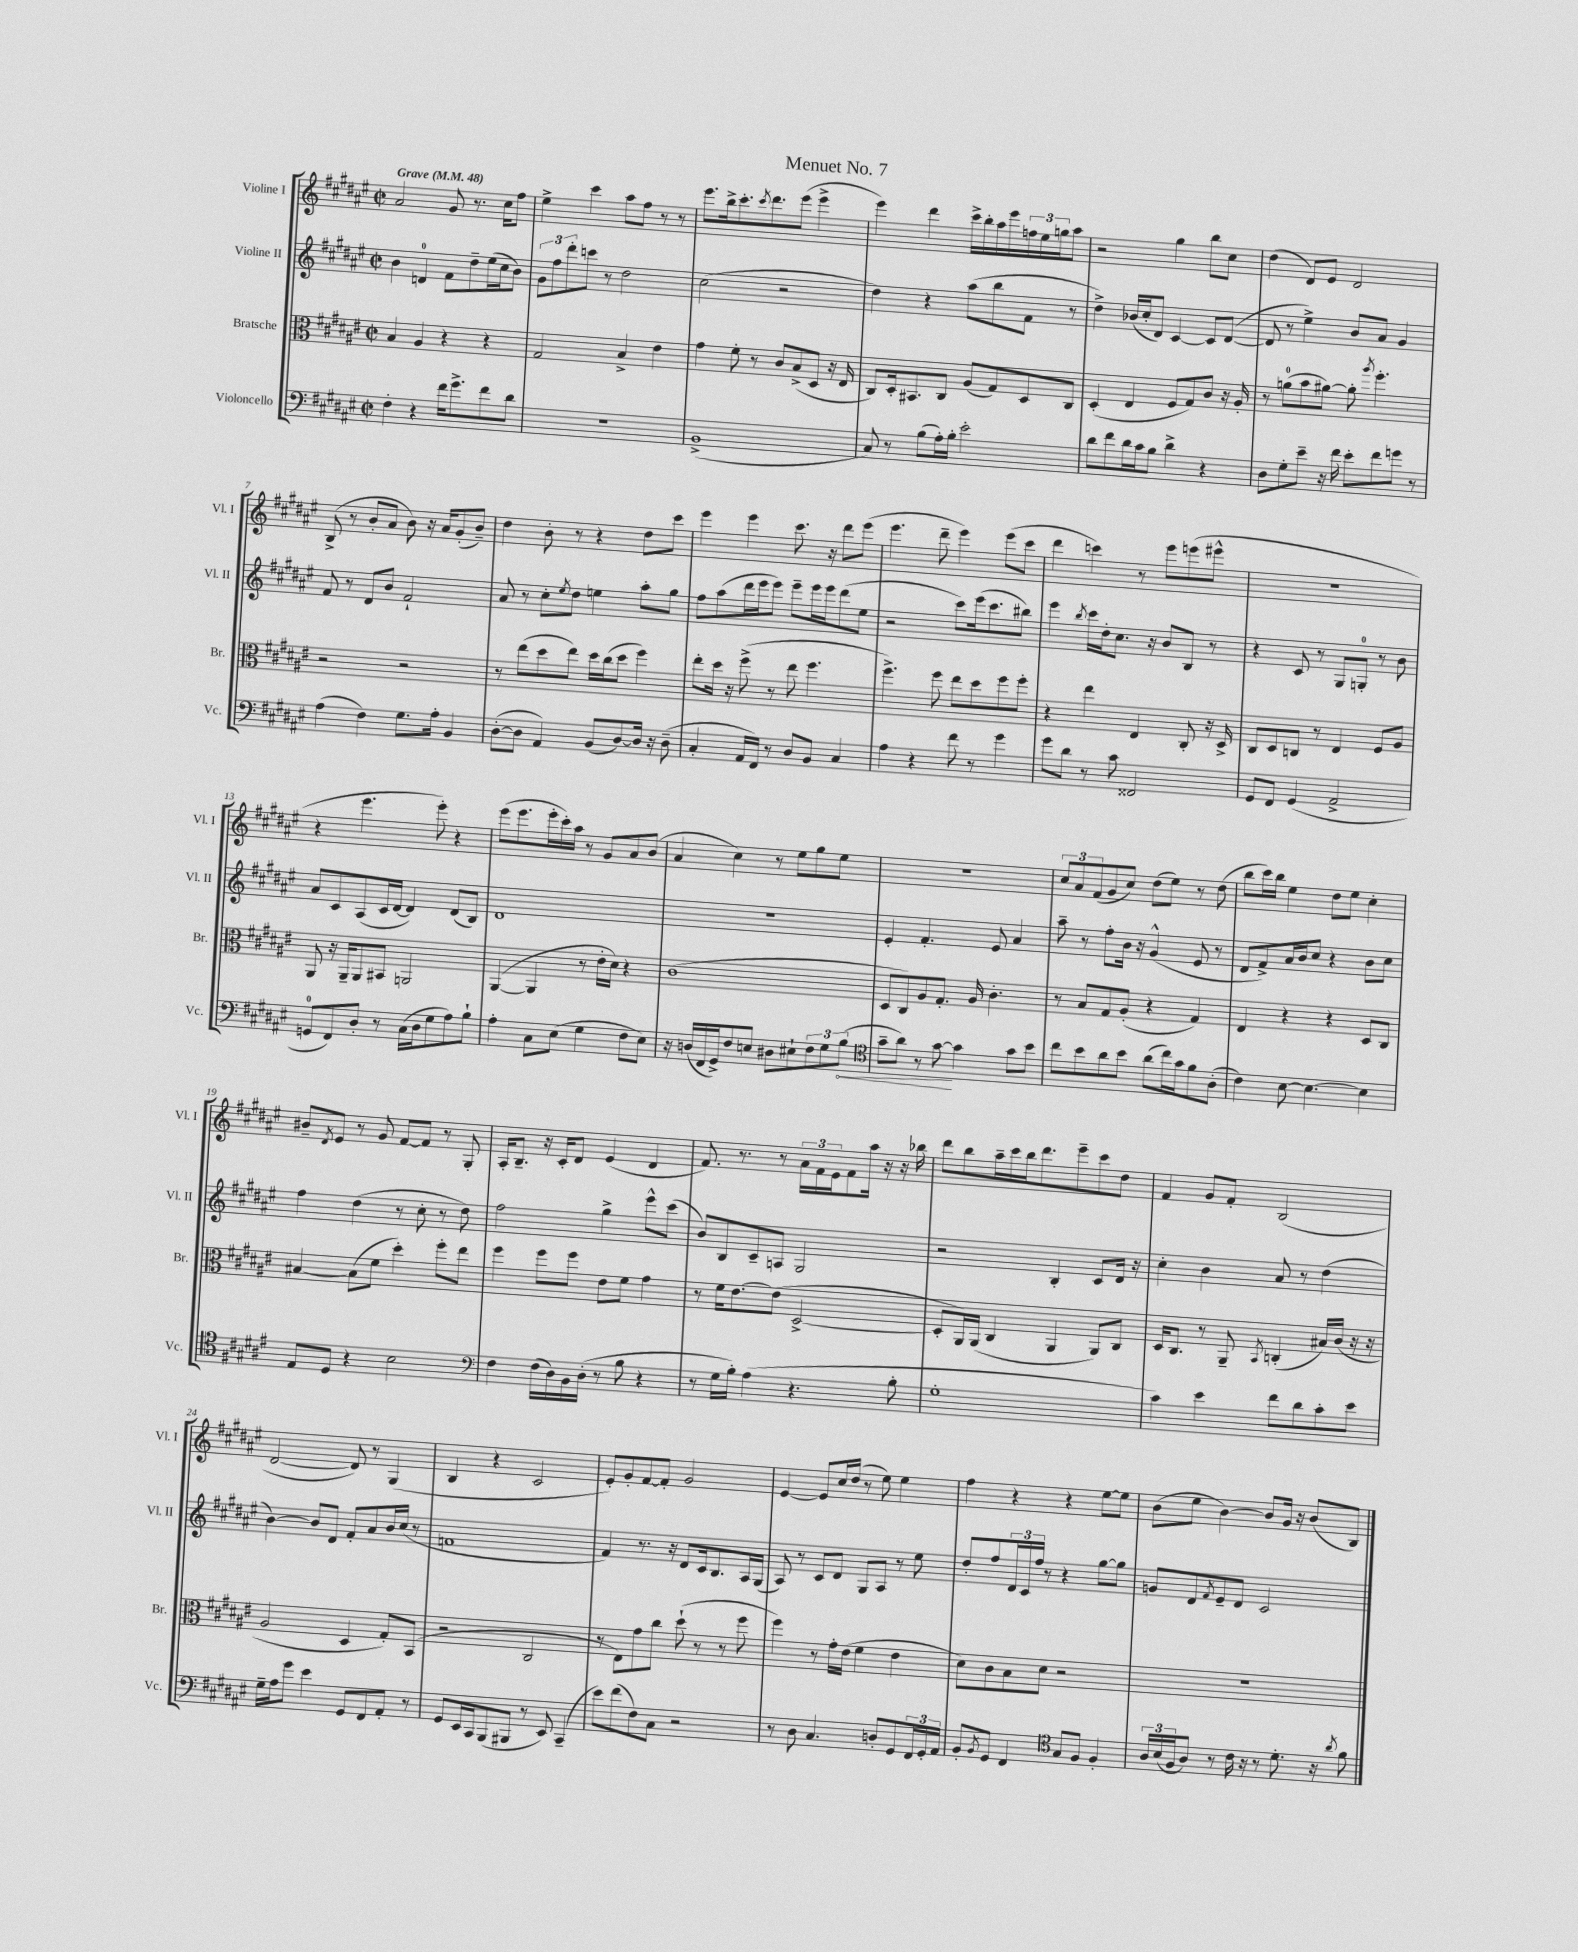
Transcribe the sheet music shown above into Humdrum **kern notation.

**kern	**kern	**kern	**kern
*staff4	*staff3	*staff2	*staff1
*clefF4	*clefC3	*clefG2	*clefG2
*k[f#c#g#d#a#e#]	*k[f#c#g#d#a#e#]	*k[f#c#g#d#a#e#]	*k[f#c#g#d#a#e#]
*M2/2	*M2/2	*M2/2	*M2/2
*met(c|)	*met(c|)	*met(c|)	*met(c|)
*MM48	*MM48	*MM48	*MM48
4F#'	4B	4b	2a#
4r	4A#	4d	.
16f#	4r	8f#	8g#
8.g#^	.	.	.
.	.	8dd#~	8.r
8f#	4r	(16ee#	.
.	.	16cc#	16cc#
8d#	.	8b)	8ff#
=	=	=	=
1r	2G#	12g#	4ee#^
.	.	12ff#	.
.	.	12ddd#'	.
.	.	8ccc	4ccc#
.	.	8r	.
.	4B^	2dd#	8aa#
.	.	.	8ff#
.	4e#	.	8r
.	.	.	8r
=	=	=	=
(1BB^	4g#	(2cc#	8.eee#
.	.	.	16bb^
.	8f#'	.	8.ccc#'
.	8r	.	.
.	.	.	8qccc#
.	.	.	8.ddd#
.	8c#	2r	.
.	(8B^	.	(8eee#
.	8D#	.	4eee#^
.	16r	.	.
.	16E#	.	.
=	=	=	=
8C#)	8C#)	4dd#)	4eee#)
8r	16D#'	.	.
.	8.BB#	.	.
(8B	.	4r	4ddd#
16A#')	8C#	.	.
16B'	.	.	.
2e#'	(8A#	(8aa#	16ccc#^
.	.	.	16bb'
.	8G#)	8bb	16aa#
.	.	.	16eee#
.	8D#	8f#	24ff
.	.	.	24ee#
.	.	.	24gg
.	8C#	8r	8aa#
=	=	=	=
8d#	(4D#'	4dd#^)	2r
8f#	.	.	.
16d#	4E#	(16b-	.
16c#	.	16cc#'	.
8B	.	8d#)	.
4d#^	8F#	[4c#	4gg#
.	8G#)	.	.
4r	8c#	8c#]	8bb
.	16r	([8d#	8cc#
.	16A#'	.	.
=	=	=	=
8D#	8r	8d#]	(4dd#
8G#'	(8a	8r	.
8e#~	8b	4ee#^)	8d#)
16r	[8a#)	.	8e#
16f#	.	.	.
8e#'	8a#']	8b	2d#
.	8qaa#	.	.
8f#	4.ff#'	8a#	.
8g	.	4g#	.
8r	.	.	.
=	=	=	=
(4A#	2r	8f#	(8B^
.	.	8r	8r
4F#)	.	8d#	8b'
.	.	8b	8a#
8.G#	2r	2f#`	8b)
.	.	.	16r
16A#'	.	.	16a#
4BB	.	.	(8g#'
.	.	.	8b~)
=	=	=	=
([8D#'	8r	8a#	4dd#
8D#]	(8ee#	8r	.
4AA#)	8dd#	8cc#'	8b'
.	.	8qee#	.
.	8ee#)	8dd#	8r
(8BB	16dd#	4ee	4r
.	(16cc#	.	.
[8D#)	8dd#	.	.
16D#]	4ff#)	8aa#'	8dd#
16r	.	.	.
(8D#~	.	8gg#	8ccc#
=	=	=	=
4C#'	8ee#'	8ff#	4eee#
.	16dd#	(8aa#	.
.	16r	.	.
16AA#	(8ff#^	16ddd#	4eee#
16FF#)	.	16eee#	.
8r	8r	8eee#)	.
8D#	8ee#	8eee#~	8.ccc#
8BB	4.ff#	16eee#	.
.	.	16eee#	16r
4C#	.	(8ddd#	8ddd#
.	.	8ee#	(8eee#
=	=	=	=
4A#	4.ff#^)	2r	4.eee#
4r	.	.	.
.	8ff#	.	8ddd#~
8f#	8ee#	8ccc#)	4eee#)
8r	8dd#	(16eee#	.
.	.	8.ccc#	.
4g#	8ff#	.	(8eee#
.	8ff#'	8bb#)	8ccc#
=	=	=	=
8g#	4r	4eee#	4ddd#
8d#	.	.	.
.	.	8qbb	.
8r	4ee#	16ccc#	4ccc)
.	.	16dd#'	.
8c#	.	8.cc#	.
2FF##	4E#	.	8r
.	.	16r	.
.	.	8b	8eee#
.	8C#'	8B	(8eee
.	16r	8r	8eee#^^
.	16D#^	.	.
=	=	=	=
8GG#	8C#	4r	1r
8FF#	8D#	.	.
(4GG#	8C	8c#	.
.	8r	8r	.
2AA#^	4E#	8G#	.
.	.	8G'	.
.	8F#	8r	.
.	8A#	8b	.
=	=	=	=
8GG	8AA#	8a#	4r
8FF#)	16r	8c#	.
.	16AA#~	.	.
8D#'	8AA#	(8A#	4.eee#
8r	8BB#	16c#	.
.	.	[16d#	.
(16C#	2AA	4d#])	.
16D#	.	.	.
8G#	.	.	8eee#')
8A#)	.	(8d#	4r
8B`	.	8B)	.
=	=	=	=
4A#'	([4AA#	1d#	(8eee#
.	.	.	8.eee#
8C#	4AA#]	.	.
.	.	.	16eee#'
(8E#	.	.	16ccc#')
.	.	.	16aa#
4G#	8r	.	8r
.	16e#'	.	8g#
.	16d#)	.	.
8F#	4r	.	8a#
8E#)	.	.	(8b
=	=	=	=
16r	(1c#	1r	4a#
(16D	.	.	.
16FF#	.	.	.
16GG#^)	.	.	.
8F#	.	.	4cc#)
8E	.	.	.
8D#	.	.	8r
8E#`	.	.	8ee#
12F#	.	.	8gg#
12G#	.	.	.
.	.	.	8ee#
(12B	.	.	.
=	=	=	=
*clefC4	*	*	*
8g#~	8D#	4e#'	1r
8a#)	8C#)	.	.
8r	8A#	4.f#'	.
[8g#	8.G#'	.	.
4g#]	.	.	.
.	16A#	.	.
.	4.c#'	8e#	.
8g#	.	4a#	.
8b	.	.	.
=	=	=	=
8cc#	8r	8aa#~	12cc#
.	.	.	12a#
8b	8B	8r	.
.	.	.	(12f#
8a#	8G#	8ff#'	8g#
8b	(8A#'	16b	8cc#)
.	.	16r	.
(8a#	4r	(4g#^^	(8dd#
16cc#)	.	.	8ee#)
16g#	.	.	.
8f#	4G#)	8e#	8r
(8A#'	.	8r	(8dd#
=	=	=	=
4c#)	4E#	8d#	8bb
.	.	8f#^)	16ccc#)
.	.	.	16bb
[8B	4r	16a#	4ee#
.	.	16b	.
4.B_	.	8cc#	.
.	4r	4r	8dd#
.	.	.	8ee#
4B]	8D#	8b	4cc#'
.	8C#	8cc#	.
=	=	=	=
8E#	[4B#	4ff#	8b#~
.	.	.	8qd#
8D#	.	.	8e#
4r	(8B#]	(4dd#	8r
.	8f#	.	8g#
2B	4dd#')	8r	[8f#
.	.	8cc#'	8f#]
.	8ff#'	8r	8r
.	8ee#	8dd#)	8G#'
=	=	=	=
*clefF4	*	*	*
4F#	4ff#	2ff#	16A#'
.	.	.	8.B~
(16F#	8ff#	.	16r
16D#)	.	.	16c#'
16BB	8ff#	.	8d#
(16D#'	.	.	.
8r	8e#	4gg#^	(4e#
8B	8f#	.	.
4r	4g#	8eee#^^	4d#
.	.	(8ccc#	.
=	=	=	=
8r	8r	8b)	8.f#)
16G#	16f#	8B	.
16B')	[8.e#	.	8.r
(4A#	.	8c#~	.
.	(8e#]	8A	8r
4.r	[2D#^	2G#	24a#
.	.	.	24f#
.	.	.	24e#
.	.	.	8f#
.	.	.	16aa#
.	.	.	16r
8B'	.	.	16r
.	.	.	16bb-
=	=	=	=
1G#'	8D#']	2r	8ddd#
.	16AA#)	.	8bb
.	(16AA#	.	.
.	4C#	.	16aa#~
.	.	.	16ccc#
.	.	.	16bb
.	.	.	8.ddd#
.	4AA#	4B'	.
.	.	.	8eee#~
.	8AA#)	8c#	8ccc#
.	8C#	16d#	8dd#
.	.	16r	.
=	=	=	=
4c#)	16D#	4cc#'	4f#
.	8.C#	.	.
4e#	8r	4b	8g#
.	8AA#~	.	8f#'
.	8qBB	.	.
8f#	(4C'	8a#	(2B
8d#	.	8r	.
8c#'	16B#)	(4dd#	.
.	(16c#	.	.
8e#	16r	.	.
.	16r	.	.
=	=	=	=
16G#~	2A#	[4b)	[2d#
16A#	.	.	.
8g#	.	.	.
4e#	.	8b]	.
.	.	8d#	.
8GG#	4D#	8f#'	8d#])
8FF#	.	8a#	8r
8AA#'	8G#')	16b	(4G#
.	.	(16cc#	.
8r	(8BB	8r	.
=	=	=	=
8GG#	2r	1f	4B
16EE#	.	.	.
16CC#	.	.	.
(8BBB	.	.	4r
8BBB#	.	.	.
8r	2C#	.	2c#
8EE#)	.	.	.
(4CC#~	.	.	.
=	=	=	=
8e#)	8r	4f#)	8e#')
(8f#	8E#)	.	8g#'
8F#)	8g#	8.r	[8f#
8C#	8cc#	.	8f#']
.	.	16r	.
2r	(8dd#`	8d#	2g#
.	8r	16c#	.
.	.	8.B	.
.	8r	.	.
.	8ff#	16A#	.
.	.	(16G#	.
=	=	=	=
8r	4ff#)	8A#)	[4e#
8D#	.	8r	.
4.C#	8r	8c#	8e#]
.	16g#'	8d#	16cc#
.	(16e#	.	(16dd#
.	4f#	8G#	8r
8D'	.	8A#	8ee#)
8GG#	4e#	8r	4ee#
24FF#	.	8ee#	.
24GG#'	.	.	.
24AA#	.	.	.
=	=	=	=
8BB'	8d#)	8dd#'	4ff#
8qBB	.	.	.
8GG#	8c#	8ff#	.
4FF#	8B	24d#	4r
.	.	24c#	.
.	.	24ff#	.
.	8d#	8r	.
*clefC4	*	*	*
8G#	2r	4r	4r
8F#	.	.	.
4F#'	.	[8gg#	[8ee#
.	.	8gg#]	8ee#]
=	=	=	=
24A#	1r	8g	(8b
(24B	.	.	.
24F#	.	.	.
8A#)	.	8d#	8ee#
.	.	8qf#	.
8r	.	8e#~	[4b)
16c#	.	8d#	.
16r	.	.	.
8r	.	2c#	8b]
8.d#'	.	.	16g#
.	.	.	16r
.	.	.	(8b
16r	.	.	.
8qa#	.	.	.
8f#	.	.	8B)
==	==	==	==
*-	*-	*-	*-
